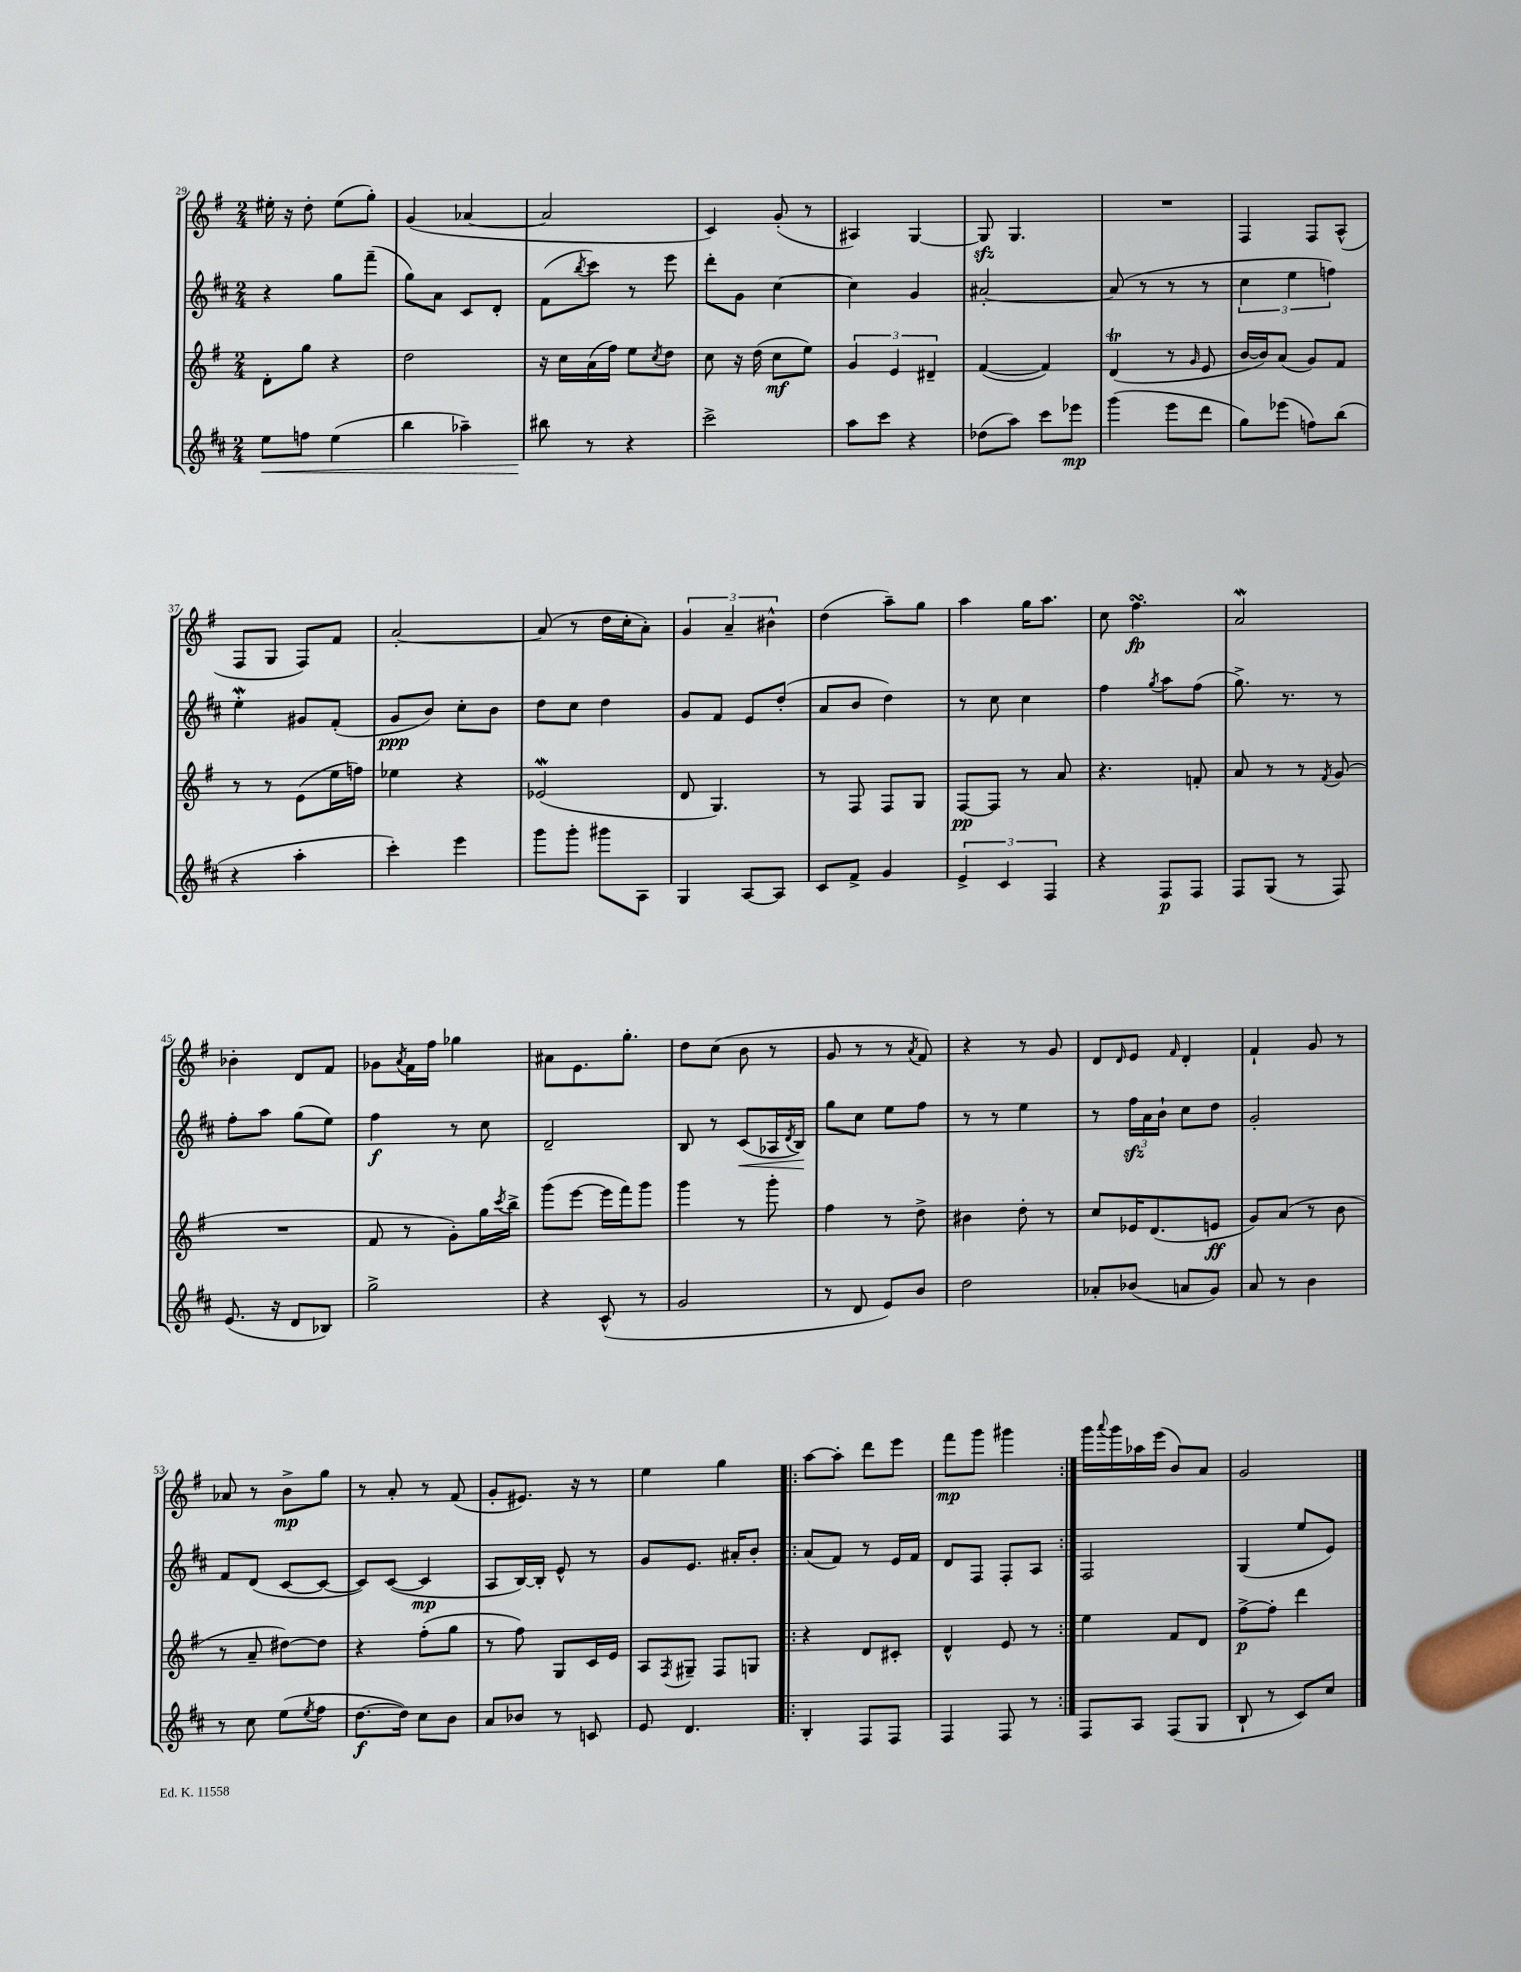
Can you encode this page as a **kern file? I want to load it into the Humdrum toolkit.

**kern	**dynam	**kern	**dynam	**kern	**dynam	**kern	**dynam
*part4	*part4	*part3	*part3	*part2	*part2	*part1	*part1
*staff4	*staff4	*staff3	*staff3	*staff2	*staff2	*staff1	*staff1
*clefG2	*	*clefG2	*	*clefG2	*	*clefG2	*
*k[f#c#]	*	*k[f#]	*	*k[f#c#]	*	*k[f#]	*
*M2/4	*	*M2/4	*	*M2/4	*	*M2/4	*
=29	=29	=29	=29	=29	=29	=29	=29
!	!LO:HP:b	!	!	!	!	!	!
8ee\L	<	8d'\L	.	4r	.	16ee#X'\	.
.	.	.	.	.	.	16r	.
8ffn\J	.	8gg\J	.	.	.	8dd'\	.
(4ee\	.	4r	.	8gg\L	.	(8ee#\L	.
.	.	.	.	(8fff#~\J	.	8gg'\J)	.
=30	=30	=30	=30	=30	=30	=30	=30
4bb\	.	2dd\	.	8gg\L)	.	(4g/	.
.	.	.	.	8a\J	.	.	.
4aa-X~\)	.	.	.	8c#/L	.	[4a-X/	.
.	.	.	.	8d'/J	.	.	.
=31	=31	=31	=31	=31	=31	=31	=31
8bb#X\	.	16r	.	(8f#\L	.	2a-/]	.
.	.	16cc\LL	.	.	.	.	.
.	.	.	.	8qbb/	.	.	.
8r	[	(16a\	.	8ccc#\J)	.	.	.
.	.	16ff#\JJ)	.	.	.	.	.
4r	.	8ee\L	.	8r	.	.	.
.	.	8qcc/	.	.	.	.	.
.	.	8dd\J	.	8eee\	.	.	.
=32	=32	=32	=32	=32	=32	=32	=32
2ccc#^\	.	8cc\	.	8ddd'\L	.	4c/)	.
.	.	16r	.	8g\J	.	.	.
.	.	(16dd\	.	.	.	.	.
.	.	8cc\L	mf	[4cc#\	.	(8g'/	.
.	.	8ee\J)	.	.	.	8r	.
=33	=33	=33	=33	=33	=33	=33	=33
8aa\L	.	6g/	.	4cc#\]	.	4A#X/)	.
8ccc#\J	.	.	.	.	.	.	.
.	.	6e/	.	.	.	.	.
4r	.	.	.	4g/	.	[4G/	.
.	.	6d#X~/	.	.	.	.	.
=34	=34	=34	=34	=34	=34	=34	=34
(8dd-X\L	.	([4f#/	.	[2a#X'/	.	8Gzz/]	.
8aa\J)	.	.	.	.	.	4.G/	.
8ccc#\L	.	4f#/])	.	.	.	.	.
8eee-X\J	mp	.	.	.	.	.	.
=35	=35	=35	=35	=35	=35	=35	=35
(4ggg\	.	(4dT/	.	(8a#/]	.	2r	.
.	.	.	.	8r	.	.	.
8eee\L	.	8r	.	8r	.	.	.
.	.	16qqg/	.	.	.	.	.
8ddd\J	.	8e/	.	8r	.	.	.
=36	=36	=36	=36	=36	=36	=36	=36
8gg\L)	.	[16b/LL	.	6cc#\	.	4F#/	.
.	.	16b/J])	.	.	.	.	.
(8eee-X\J	.	(8a/J	.	.	.	.	.
.	.	.	.	6ee\	.	.	.
8ffn\L)	.	8g/L)	.	.	.	8F#/L	.
.	.	.	.	6ffn\)	.	.	.
(8bb\J	.	8f#/J	.	.	.	(8A^^/J	.
!!LO:LB:g=z
=37	=37	=37	=37	=37	=37	=37	=37
4r	.	8r	.	4eeW'\	.	8F#/L	.
.	.	8r	.	.	.	8G/J	.
4aa'\	.	(8e\L	.	8g#X/L	.	8F#/L)	.
.	.	16ee\L	.	(8f#'/J	.	8f#/J	.
.	.	16ffn\JJ)	.	.	.	.	.
=38	=38	=38	=38	=38	=38	=38	=38
4ccc#'\)	.	4ee-X\	.	8g/L	ppp	[2a'/	.
.	.	.	.	8b/J)	.	.	.
4eee\	.	4r	.	8cc#'\L	.	.	.
.	.	.	.	8b\J	.	.	.
=39	=39	=39	=39	=39	=39	=39	=39
8ggg\L	.	(2e-Xw/	.	8dd\L	.	(8a/]	.
8ggg'\J	.	.	.	8cc#\J	.	8r	.
8ggg#X\L	.	.	.	4dd\	.	16dd\LL	.
.	.	.	.	.	.	16cc'\J	.
8A\J	.	.	.	.	.	8a'\J)	.
=40	=40	=40	=40	=40	=40	=40	=40
4G/	.	8d/	.	8g/L	.	6g/	.
.	.	4.G/)	.	8f#/J	.	.	.
.	.	.	.	.	.	6a~/	.
[8A/L	.	.	.	8e/L	.	.	.
.	.	.	.	.	.	6b#X^^\	.
8A/J]	.	.	.	(8dd'/J	.	.	.
=41	=41	=41	=41	=41	=41	=41	=41
8c#/L	.	8r	.	8a/L	.	(4dd\	.
8f#^/J	.	8F#/	.	8b/J	.	.	.
4g/	.	8F#/L	.	4dd\)	.	8aa~\L)	.
.	.	8G/J	.	.	.	8gg\J	.
=42	=42	=42	=42	=42	=42	=42	=42
6e^/	.	[8F#/L	pp	8r	.	4aa\	.
.	.	8F#/J]	.	8cc#\	.	.	.
6c#/	.	.	.	.	.	.	.
.	.	8r	.	4cc#\	.	16gg\KL	.
.	.	.	.	.	.	8.aa\J	.
6F#/	.	.	.	.	.	.	.
.	.	8a/	.	.	.	.	.
=43	=43	=43	=43	=43	=43	=43	=43
4r	.	4.r	.	4ff#\	.	8cc\	.
.	.	.	.	.	.	4.ff#sSsS\	fp
.	.	.	.	8qgg/	.	.	.
8F#/L	p	.	.	8aa\L	.	.	.
8F#/J	.	8fn'/	.	(8ff#\J	.	.	.
=44	=44	=44	=44	=44	=44	=44	=44
8F#/L	.	8a/	.	8.gg^\)	.	2aW/	.
(8G/J	.	8r	.	.	.	.	.
.	.	.	.	8.r	.	.	.
8r	.	8r	.	.	.	.	.
.	.	8qf#/	.	.	.	.	.
8F#/)	.	(8g/	.	8r	.	.	.
!!LO:LB:g=z
=45	=45	=45	=45	=45	=45	=45	=45
(8.e/	.	2r	.	8ff#'\L	.	4b-X'\	.
.	.	.	.	8aa\J	.	.	.
16r	.	.	.	.	.	.	.
8d/L	.	.	.	(8gg\L	.	8d/L	.
8B-X/J)	.	.	.	8ee\J)	.	8f#/J	.
=46	=46	=46	=46	=46	=46	=46	=46
2gg^\	.	8f#/	.	4ff#\	f	8g-X\L	.
.	.	.	.	.	.	8qa/	.
.	.	8r	.	.	.	16f#\L	.
.	.	.	.	.	.	16ff#\JJ	.
.	.	8g'\L)	.	8r	.	4gg-X\	.
.	.	16gg\L	.	8cc#\	.	.	.
.	.	8qccc/	.	.	.	.	.
.	.	16bb^\JJ	.	.	.	.	.
=47	=47	=47	=47	=47	=47	=47	=47
4r	.	(8ggg\L	.	2d~/	.	8a#X\L	.
.	.	[8eee\J	.	.	.	8.e\	.
(8c#^^/	.	16eee\LL]	.	.	.	.	.
.	.	16fff#\J)	.	.	.	8.gg'\J	.
8r	.	8ggg\J	.	.	.	.	.
=48	=48	=48	=48	=48	=48	=48	=48
2g/	.	4ggg\	.	8B/	.	8dd\L	.
.	.	.	.	8r	.	(8cc\J	.
!	!	!	!	!	!LO:HP:b	!	!
.	.	8r	.	(8c#/L	<	8b\	.
.	.	8ggg'\	.	16A-X/L	.	8r	.
.	.	.	.	8qd/	.	.	.
.	.	.	.	16B/JJ)	.	.	.
.	.	.	.	.	[	.	.
=49	=49	=49	=49	=49	=49	=49	=49
8r	.	4ff#\	.	8gg\L	.	8g/	.
8d/	.	.	.	8cc#\J	.	8r	.
8e/L)	.	8r	.	8ee\L	.	8r	.
.	.	.	.	.	.	8qa/	.
8b/J	.	8dd^\	.	8ff#\J	.	8f#/)	.
=50	=50	=50	=50	=50	=50	=50	=50
2dd\	.	4b#X\	.	8r	.	4r	.
.	.	.	.	8r	.	.	.
.	.	8dd'\	.	4ee\	.	8r	.
.	.	8r	.	.	.	8g/	.
=51	=51	=51	=51	=51	=51	=51	=51
8a-X'/L	.	8cc/L	.	8r	.	8d/L	.
.	.	.	.	.	.	16qqd/	.
(8b-X/J	.	16e-X/K	.	24ff#zz\LL	.	8e/J	.
.	.	.	.	24a\	.	.	.
.	.	(8.d/	.	.	.	.	.
.	.	.	.	24b`\JJ	.	.	.
.	.	.	.	.	.	16qqf#/	.
8an/L	.	.	.	8cc#\L	.	4d'/	.
8g/J)	.	8en/J	ff	8dd\J	.	.	.
=52	=52	=52	=52	=52	=52	=52	=52
8a/	.	8g/L)	.	2g'/	.	4f#`/	.
8r	.	(8a/J	.	.	.	.	.
4b\	.	8r	.	.	.	8g/	.
.	.	8b\	.	.	.	8r	.
!!LO:LB:g=z
=53	=53	=53	=53	=53	=53	=53	=53
8r	.	8r	.	8f#/L	.	8a-X/	.
8cc#\	.	8a~/	.	(8d/J	.	8r	.
(8ee\L	.	[8dd#X\L)	.	[8c#/L	.	8b^\L	mp
8qee/	.	.	.	.	.	.	.
8ff#\J	.	8dd#\J]	.	8c#/J_	.	8gg\J	.
=54	=54	=54	=54	=54	=54	=54	=54
[8.dd\L	f	4r	.	8c#/L])	.	8r	.
.	.	.	.	([8c#/J	.	8a'/	.
16dd\Jk])	.	.	.	.	.	.	.
8cc#\L	.	(8ff#'\L	.	4c#/]	mp	8r	.
8b\J	.	8gg\J	.	.	.	(8f#/	.
=55	=55	=55	=55	=55	=55	=55	=55
8a/L	.	8r	.	8A/L	.	8g'/L	.
8b-X/J	.	8ff#\)	.	[16B/L)	.	8.e#X/J)	.
.	.	.	.	16B'/JJ]	.	.	.
8r	.	8G/L	.	8e^^/	.	.	.
.	.	.	.	.	.	16r	.
8cn/	.	16c/L	.	8r	.	8r	.
.	.	16e/JJ	.	.	.	.	.
=56	=56	=56	=56	=56	=56	=56	=56
8e/	.	8A/L	.	8g/L	.	4ee\	.
.	.	8qF#/	.	.	.	.	.
4.d/	.	8G#X~/J	.	8.e/J	.	.	.
.	.	8F#/L	.	.	.	4gg\	.
.	.	.	.	16a#X'/KL	.	.	.
.	.	8Gn/J	.	8b'/J	.	.	.
=57!|:	=57!|:	=57!|:	=57!|:	=57!|:	=57!|:	=57!|:	=57!|:
4B'/	.	4r	.	(8a/L	.	[8aa\L	.
.	.	.	.	8f#/J)	.	8aa'\J]	.
8F#/L	.	8d/L	.	8r	.	8ddd\L	.
8F#/J	.	8c#X'/J	.	16e/LL	.	8eee\J	.
.	.	.	.	16f#/JJ	.	.	.
=58	=58	=58	=58	=58	=58	=58	=58
4F#/	.	4d^^/	.	8d/L	.	8fff#\L	mp
.	.	.	.	8F#/J	.	8ggg\J	.
8F#/	.	8e/	.	8F#'/L	.	4ggg#X\	.
8r	.	8r	.	8A/J	.	.	.
=59:|!	=59:|!	=59:|!	=59:|!	=59:|!	=59:|!	=59:|!	=59:|!
8F#/L	.	4ee\	.	2F#/	.	16ggg\LL	.
.	.	.	.	.	.	8qqaaa/	.
.	.	.	.	.	.	16ggg\	.
8A/J	.	.	.	.	.	16aa-X\	.
.	.	.	.	.	.	(16eee\JJ	.
(8F#/L	.	8f#/L	.	.	.	8b/L)	.
8G/J	.	8d/J	.	.	.	8a/J	.
=60	=60	=60	=60	=60	=60	=60	=60
8B`/	.	[8ff#^\L	p	(4G/	.	2g/	.
8r	.	8ff#'\J]	.	.	.	.	.
8c#/L)	.	4ddd\	.	8ee/L	.	.	.
8cc#/J	.	.	.	8e/J)	.	.	.
==	==	==	==	==	==	==	==
*-	*-	*-	*-	*-	*-	*-	*-
